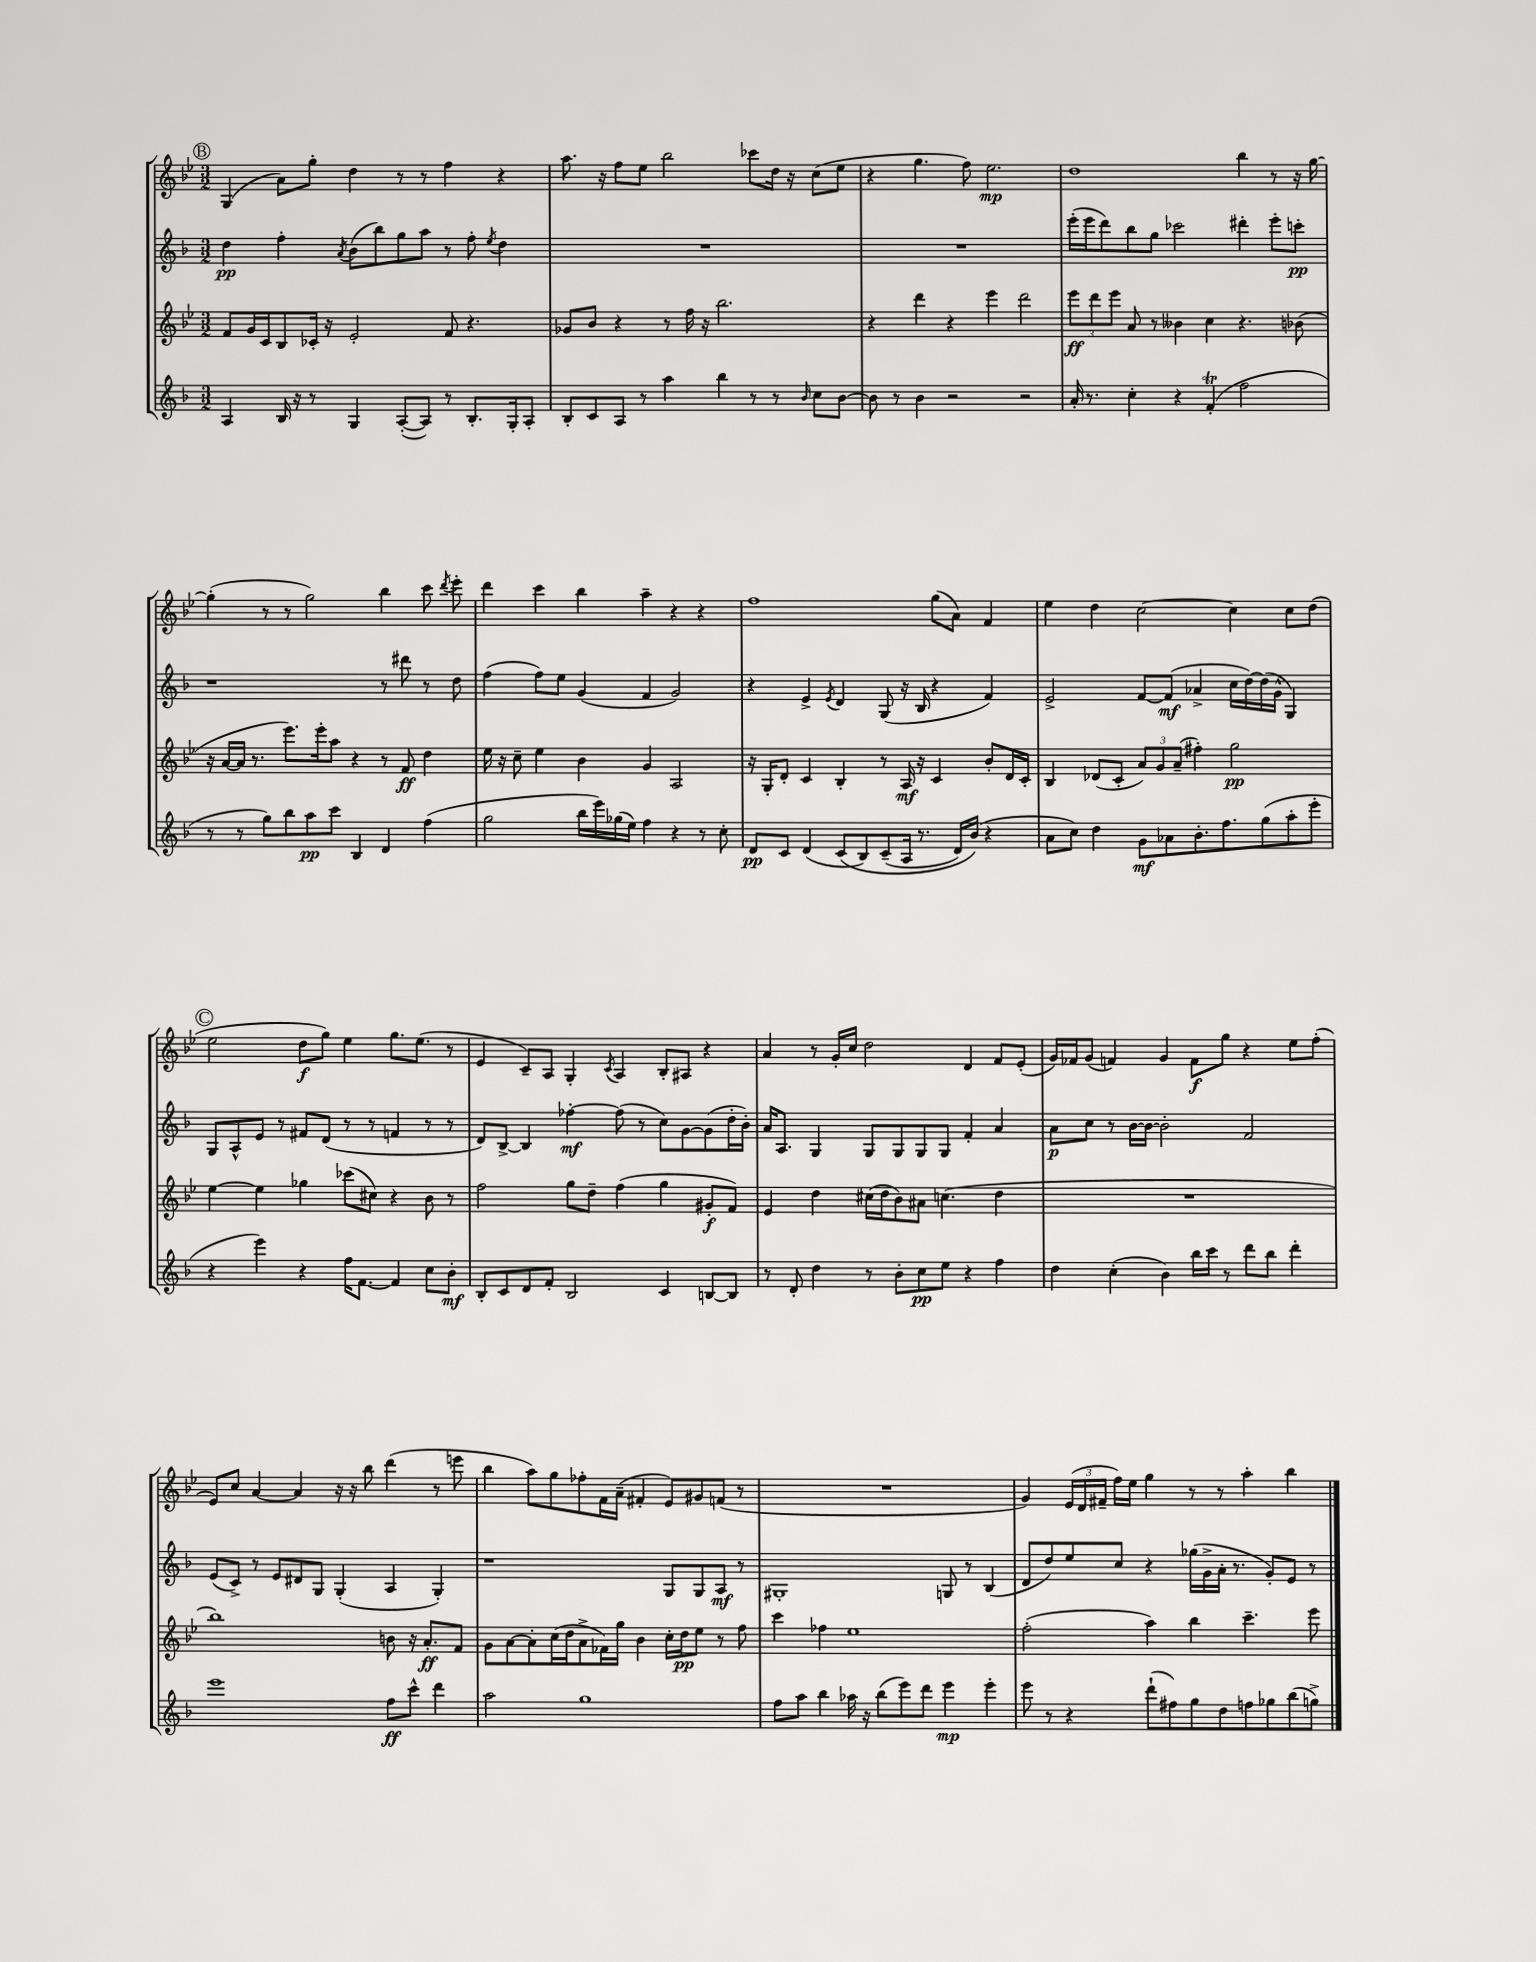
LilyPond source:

<<
\new StaffGroup <<
\new Staff = "s0" {
    \clef treble \key bes \major \numericTimeSignature \time 3/2
    \autoBeamOff \mark \markup { \circle "B" } g4( a'8[) g''8]-. d''4 r8 r8 f''4 r4 |
    a''8. r16 f''8[ ees''8] bes''2 ces'''8[ d''16] r16 c''8[( ees''8] |
    r4 g''4. f''8) ees''2.\mp |
    d''1 bes''4 r8 r16 g''16~ |
    g''4-.( r8 r8 g''2) bes''4 c'''8 \acciaccatura { d'''8 } ees'''8-. |
    d'''4 c'''4 bes''4 a''4-- r4 r4 |
    f''1 g''8[( a'8]) f'4 |
    ees''4 d''4 c''2~ c''4 c''8[ d''8]( |
    \mark \markup { \circle "C" } ees''2 d''8[\f g''8]) ees''4 g''8.[ ees''8.]( r8 |
    ees'4 c'8[--) a8] g4-. \acciaccatura { c'8 } a4 bes8[-. ais8] r4 |
    a'4 r8 g'16[-. c''16] d''2 d'4 f'8[ ees'8]-.( |
    g'16[) fes'16 g'8]( f'4) g'4 f'8[\f g''8] r4 ees''8[ f''8]-.( |
    ees'8[) c''8] a'4~ a'4 r16 r16 bes''8 d'''4( r8 e'''8 |
    bes''4 a''8[) g''8 fes''8-. f'16 a'16]--( fis'4-. ees'8[) gis'8 f'8]( r8 |
    R1. |
    g'4) \tuplet 3/2 { ees'16[( d'16 fis'16]-- } f''16[) ees''16] g''4 r8 r8 a''4-. bes''4 \bar "|." |
}
\new Staff = "s1" {
    \clef treble \key f \major \numericTimeSignature \time 3/2
    \autoBeamOff \mark \markup { \circle "B" } d''4\pp f''4-. \acciaccatura { a'8 } bes'8[( bes''8) g''8 a''8] r8 f''8-. \acciaccatura { e''8 } d''4 |
    R1. |
    R1. |
    e'''16[-.( e'''16 d'''8) bes''8 g''8] ces'''2 dis'''4-. e'''8[-. c'''8]-.\pp |
    r1 r8 dis'''8 r8 d''8 |
    f''4( f''8[) e''8] g'4( f'4 g'2) |
    r4 e'4-> \acciaccatura { e'8 } d'4 g8( r16 bes16 r4 f'4) |
    e'2-> f'8[~ f'8]\mf( aes'4-> c''16[ d''16~) d''16( g'16]-^ g4) |
    \mark \markup { \circle "C" } g8[ a8-^ e'8] r8 fis'8[ d'8]( r8 r8 f'4 r8 r8 |
    d'8[) bes8]~-> bes4 fes''4~-.\mf fes''8( r8 c''8[) g'8~ g'8( d''16-. bes'16]-.) |
    a'16[ a8.] g4 g8[ g8 g8 g8] f'4-. a'4 |
    a'8[\p c''8] r8 bes'16[~ bes'16]~ bes'2-. f'2 |
    e'8[( c'8]->) r8 e'8[ dis'8 g8] g4-.( a4 g4-.) |
    r1 g8[ g8 a8]\mf r8 |
    gis1-. g8 r8 bes4( |
    d'8[ d''8) e''8 c''8] r4 ges''16[( g'16-> a'16]-. r8. g'8[-.) e'8] r8 \bar "|." |
}
\new Staff = "s2" {
    \clef treble \key bes \major \numericTimeSignature \time 3/2
    \autoBeamOff \mark \markup { \circle "B" } f'8[ g'16 c'16 bes8 ces'16]-. r16 ees'2-. f'8 r4. |
    ges'8[ bes'8] r4 r8 f''16 r16 bes''2. |
    r4 d'''4 r4 ees'''4 d'''2 |
    \tuplet 3/2 { ees'''8[\ff d'''8 ees'''8] } a'8 r8 beses'4 c''4 r4. bes'8( |
    r16 a'16[~ a'16] r8. ees'''8.[) ees'''16-. a''8] r4 r8 f'8\ff d''4 |
    ees''16 r16 c''8-- ees''4 bes'4 g'4 a2 |
    r16 g16[-. d'8]-. c'4 bes4-. r8 a16\mf r16 c'4 bes'8[-. d'16 c'16]-. |
    bes4 des'8[( c'8]-. \tuplet 3/2 { a'8[) g'8 a'8]--( } fis''4-.) g''2\pp |
    \mark \markup { \circle "C" } ees''4~ ees''4 ges''4 ces'''8[( cis''8]) r4 bes'8 r8 |
    f''2 g''8[ d''8]-- f''4( g''4 gis'8[-.\f f'8]) |
    ees'4 d''4 cis''16[( d''16 bes'8) ais'8] c''4.( d''4 |
    R1. |
    bes''1) b'8 r16 a'8.[-.\ff f'8] |
    g'8[ a'8~ a'8-. c''16( d''16 a'8-> fes'16) g''16] bes'4 c''16[-. d''16\pp ees''8] r8 f''8 |
    c'''4 fes''4 ees''1 |
    f''2-.( a''4) bes''4 c'''4.-- ees'''8 \bar "|." |
}
\new Staff = "s3" {
    \clef treble \key f \major \numericTimeSignature \time 3/2
    \autoBeamOff \mark \markup { \circle "B" } a4 bes16 r16 r8 g4 a8[~-.( a8]) r8 bes8.[-. g16-. a8]-. |
    bes8[-. c'8 a8] r8 a''4 bes''4 r8 r8 \grace { bes'16 } c''8[ bes'8]~ |
    bes'8 r8 bes'4 r2 r2 |
    a'16-. r8. c''4-. r4 f'4-.\trill( f''2 |
    r8 r8 g''8[) bes''8 a''8\pp c'''8] bes4 d'4 f''4( |
    g''2 bes''16[ e'''16) ges''16( e''16]) f''4 r4 r8 c''8-. |
    d'8[\pp c'8] d'4( c'8[\( bes8) c'8--( a16] r8. d'16[) bes'16](\) r4 |
    a'8[ c''8]) d''4 g'8[\mf aes'8 bes'8.-. f''8. g''8( a''8-. e'''8]-. |
    \mark \markup { \circle "C" } r4 e'''4) r4 f''16[ f'8.]~ f'4 c''8[ bes'8]-.\mf |
    bes8[-. c'8 d'8 f'8]-. bes2 c'4 b8[~ b8] |
    r8 d'8-. d''4 r8 bes'8[-. c''8\pp e''8] r4 f''4 |
    d''4 c''4-.( bes'4) bes''16[ c'''16] r8 d'''8[ bes''8] d'''4-. |
    e'''1 f''8[\ff c'''8]-^ d'''4 |
    a''2 g''1 |
    f''8[ a''8] bes''4 aes''16 r16 bes''8[( e'''8) d'''8] e'''4\mp e'''4-. |
    e'''8 r8 r4 d'''8[-!( fis''8) g''8 d''8 f''8 ges''8 bes''8( g''8]->) \bar "|." |
}
>>
>>
\layout { \context { \Score \remove "Bar_number_engraver" } }
